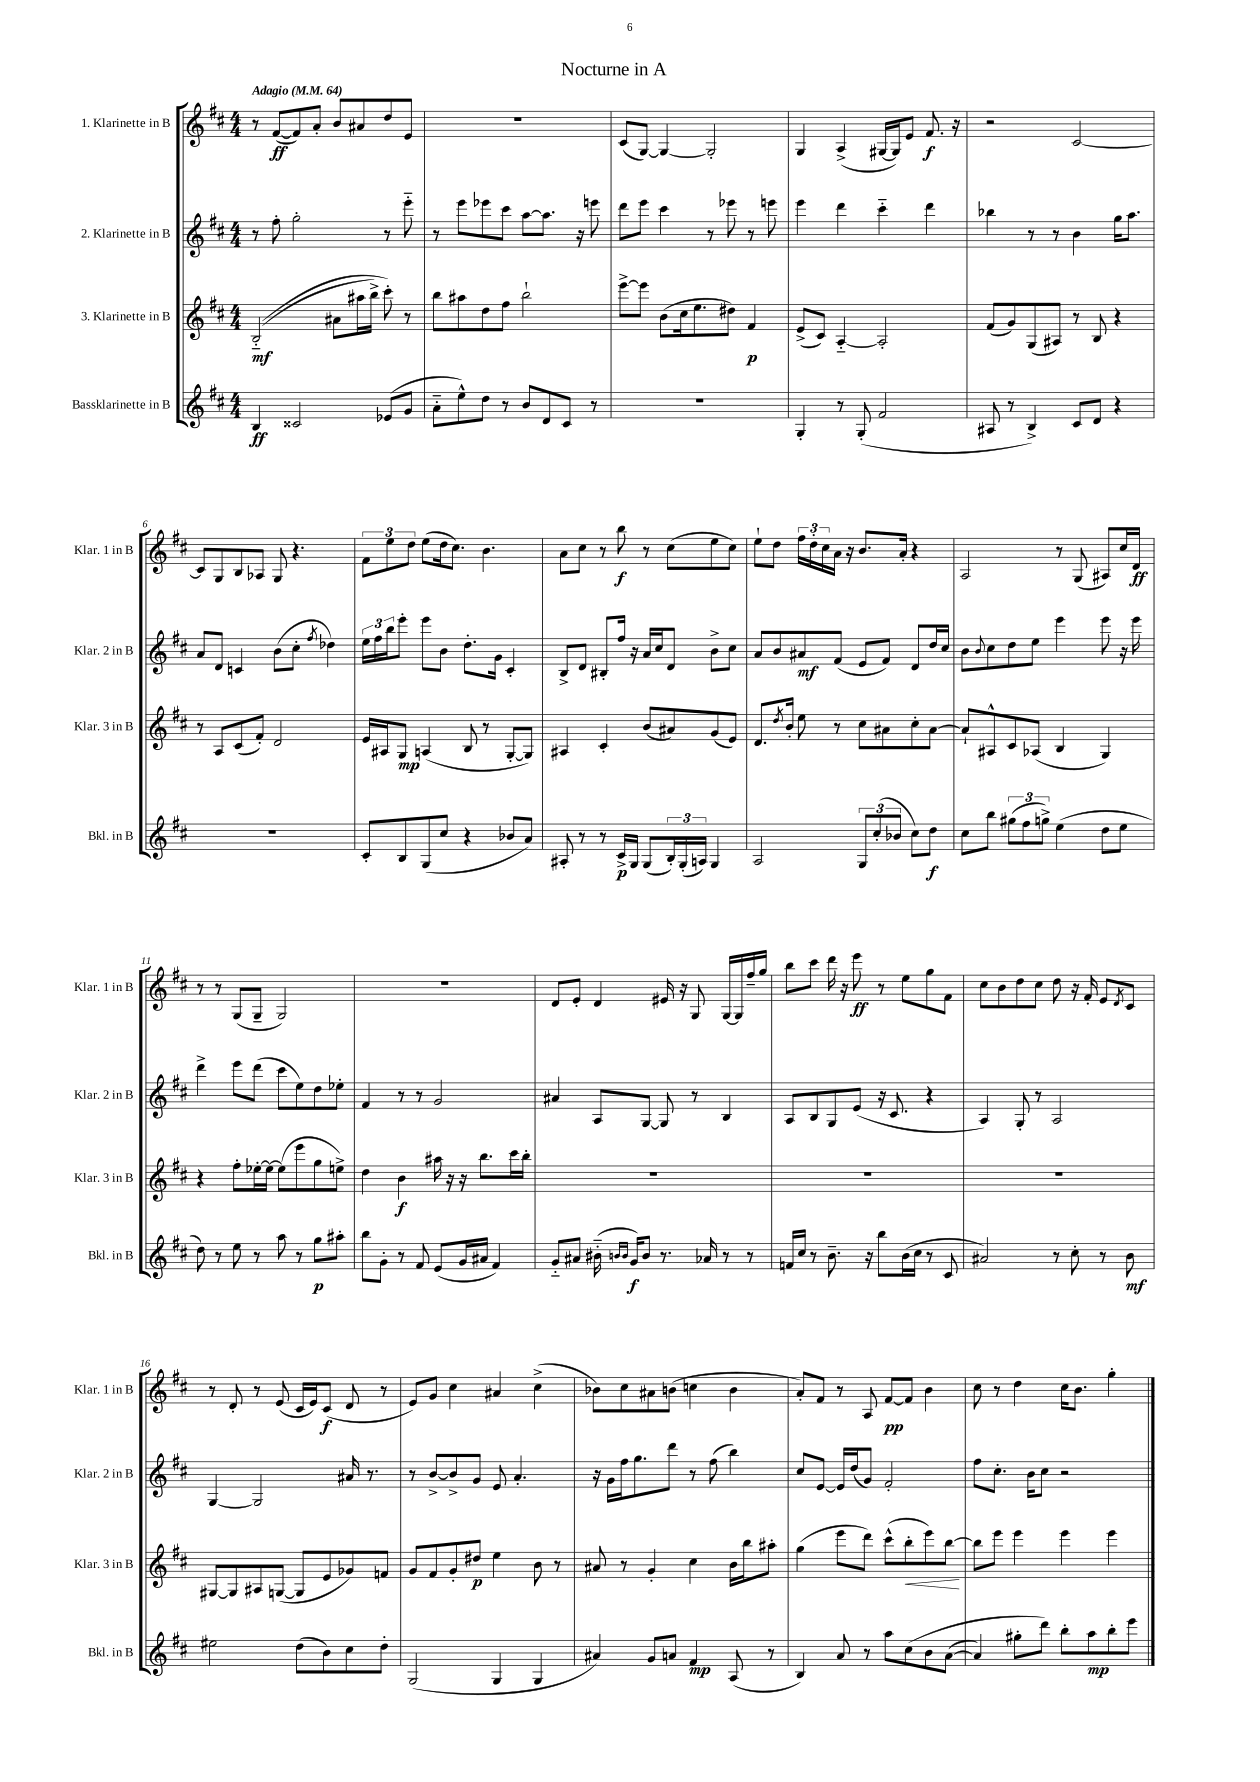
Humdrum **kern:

**kern	**dynam	**kern	**dynam	**kern	**dynam	**kern	**dynam
*part4	*part4	*part3	*part3	*part2	*part2	*part1	*part1
*staff4	*staff4	*staff3	*staff3	*staff2	*staff2	*staff1	*staff1
*I"Bassklarinette in B	*	*I"3. Klarinette in B	*	*I"2. Klarinette in B	*	*I"1. Klarinette in B	*
*I'Bkl. in B	*	*I'Klar. 3 in B	*	*I'Klar. 2 in B	*	*I'Klar. 1 in B	*
*clefG2	*	*clefG2	*	*clefG2	*	*clefG2	*
*k[f#c#]	*	*k[f#c#]	*	*k[f#c#]	*	*k[f#c#]	*
*M4/4	*	*M4/4	*	*M4/4	*	*M4/4	*
*MM64	*	*MM64	*	*MM64	*	*MM64	*
=1	=1	=1	=1	=1	=1	=1	=1
!	!	!	!	!	!	!LO:TX:a:B:t=Adagio	!
4B/	ff	((2B/	mf	8r	.	8r	.
.	.	.	.	8ff#'\	.	([8f#/L	ff
2c##X/	.	.	.	2gg'\	.	8f#/])	.
.	.	.	.	.	.	8a'/J	.
.	.	8a#X\L	.	.	.	8b/L	.
.	.	16aa#X\L	.	.	.	8a#X/	.
.	.	16bb^\JJ)	.	.	.	.	.
(8e-X/L	.	8ccc#'\)	.	8r	.	8dd/	.
8g/J	.	8r	.	8eee\	.	8e/J	.
=2	=2	=2	=2	=2	=2	=2	=2
8a\L	.	8bb\L	.	8r	.	1r	.
8ee^^\)	.	8aa#X\	.	8eee\L	.	.	.
8dd\J	.	8dd\	.	8eee-X\	.	.	.
8r	.	8ff#\J	.	8ccc#\J	.	.	.
8b/L	.	2bb`\	.	[8aa\L	.	.	.
8d/	.	.	.	8.aa\J]	.	.	.
8c#/J	.	.	.	.	.	.	.
.	.	.	.	16r	.	.	.
8r	.	.	.	8eeen\	.	.	.
=3	=3	=3	=3	=3	=3	=3	=3
1r	.	[8eee^\L	.	8ddd\L	.	(8c#/L	.
.	.	8eee\J]	.	8eee\J	.	[8G/J)	.
.	.	(8b\L	.	4ccc#\	.	4G/_	.
.	.	16cc#\k	.	.	.	.	.
.	.	8.ee\	.	.	.	.	.
.	.	.	.	8r	.	2G'/]	.
.	.	8dd#X\J)	.	8eee-X\	.	.	.
.	.	4f#/	p	8r	.	.	.
.	.	.	.	8eeen\	.	.	.
=4	=4	=4	=4	=4	=4	=4	=4
4G'/	.	(8e^/L	.	4eee\	.	4G/	.
.	.	8c#/J)	.	.	.	.	.
8r	.	[4A/	.	4ddd\	.	(4A^/	.
(8G'/	.	.	.	.	.	.	.
2f#/	.	2A'/]	.	4ccc#\	.	[16G#X/LL	.
.	.	.	.	.	.	16G#/J])	.
.	.	.	.	.	.	8e/J	.
.	.	.	.	4ddd\	.	8.f#/	f
.	.	.	.	.	.	16r	.
=5	=5	=5	=5	=5	=5	=5	=5
8A#X/	.	(8f#/L	.	4bb-X\	.	2r	.
8r	.	8g/)	.	.	.	.	.
4B^/)	.	(8G/	.	8r	.	.	.
.	.	8A#X/J)	.	8r	.	.	.
8c#/L	.	8r	.	4b\	.	[2c#/	.
8d/J	.	8B/	.	.	.	.	.
4r	.	4r	.	16gg\KL	.	.	.
.	.	.	.	8.aa\J	.	.	.
!!LO:LB:g=z
=6	=6	=6	=6	=6	=6	=6	=6
1r	.	8r	.	8a/L	.	8c#/L]	.
.	.	8A/L	.	8d/J	.	8G/	.
.	.	(8c#/	.	4cn/	.	8B/	.
.	.	8f#'/J)	.	.	.	8A-X/J	.
.	.	2d/	.	(8b\L	.	8G/	.
.	.	.	.	8cc#'\J	.	4.r	.
.	.	.	.	8qff#/	.	.	.
.	.	.	.	4dd-X\)	.	.	.
=7	=7	=7	=7	=7	=7	=7	=7
8c#'/L	.	16e/LL	.	24ee\LL	.	12f#\L	.
.	.	.	.	24ff#\	.	.	.
.	.	16A#X/J	.	.	.	.	.
.	.	.	.	24bb\J	.	12ee\	.
8B/	.	8G/J	mp	8eee'\J	.	.	.
.	.	.	.	.	.	12dd\J	.
(8G/	.	(4An/	.	8eee\L	.	(8ee\L	.
8cc#/J	.	.	.	8b\J	.	16dd\k	.
.	.	.	.	.	.	8.cc#\J)	.
4r	.	8B/	.	8.dd'\L	.	.	.
.	.	8r	.	.	.	4.b\	.
.	.	.	.	16g\Jk	.	.	.
8b-X/L	.	[8G'/L	.	4c#'/	.	.	.
8a/J)	.	8G/J])	.	.	.	.	.
=8	=8	=8	=8	=8	=8	=8	=8
8A#X'/	.	4A#X/	.	8B^/L	.	8a\L	.
8r	.	.	.	8d/J	.	8cc#\J	.
8r	.	4c#'/	.	8B#X'/L	.	8r	.
16c#^/LL	p	.	.	16ff#/Jk	.	8bb\	f
16G/JJ	.	.	.	16r	.	.	.
(8G/L	.	(8b/L	.	16a/LL	.	8r	.
.	.	.	.	16cc#/J	.	.	.
24B'/L)	.	8a#X/)	.	8d/J	.	(8cc#\L	.
(24G'/	.	.	.	.	.	.	.
24An/JJ)	.	.	.	.	.	.	.
4G/	.	(8g/	.	8b^\L	.	8ee\	.
.	.	8e/J)	.	8cc#\J	.	8cc#\J)	.
=9	=9	=9	=9	=9	=9	=9	=9
2A/	.	8.d/L	.	8a/L	.	8ee`\L	.
.	.	.	.	8b/	.	8dd\J	.
.	.	8qdd/	.	.	.	.	.
.	.	16b'/Jk	.	.	.	.	.
.	.	8ee\	.	8a#X/	mf	24ff#\LL	.
.	.	.	.	.	.	24dd'\	.
.	.	.	.	.	.	24cc#\	.
.	.	8r	.	(8f#/J	.	16a\JJ	.
.	.	.	.	.	.	16r	.
12G/L	.	8cc#\L	.	8e/L	.	8.b/L	.
(12cc#'/	.	.	.	.	.	.	.
.	.	8a#X\	.	8f#/J)	.	.	.
12b-X/J	.	.	.	.	.	.	.
.	.	.	.	.	.	16a'/Jk	.
8cc#\L)	.	8cc#'\	.	8d/L	.	4r	.
8dd\J	f	[8a#\J	.	16dd/L	.	.	.
.	.	.	.	16cc#/JJ	.	.	.
=10	=10	=10	=10	=10	=10	=10	=10
8cc#\L	.	8a#`/L]	.	8b\L	.	2A/	.
.	.	.	.	8qqb/	.	.	.
8bb\J	.	8A#X^^/	.	8cc#\	.	.	.
(12gg#X\L	.	8c#/	.	8dd\	.	.	.
12ff#\	.	.	.	.	.	.	.
.	.	(8A-X/J	.	8ee\J	.	.	.
12ggn^\J)	.	.	.	.	.	.	.
(4ee\	.	4B/	.	4eee\	.	8r	.
.	.	.	.	.	.	(8G/	.
8dd\L	.	4G/)	.	8eee\	.	8A#X/L)	.
8ee\J	.	.	.	16r	.	16cc#/L	.
.	.	.	.	16eee\	.	16d/JJ	ff
!!LO:LB:g=z
=11	=11	=11	=11	=11	=11	=11	=11
8dd\)	.	4r	.	4ddd^\	.	8r	.
8r	.	.	.	.	.	8r	.
8ee\	.	8ff#'\L	.	8eee\L	.	(8G/L	.
8r	.	[16ee-X'\L	.	(8ddd\J	.	8G~/J	.
.	.	16ee-\JJ_	.	.	.	.	.
8aa\	.	(8ee-\L]	.	8ccc#\L	.	2G/)	.
8r	.	8eee\	.	8ee\)	.	.	.
8gg\L	p	8gg\	.	8dd\	.	.	.
8aa#X'\J	.	8een^\J)	.	8ee-X'\J	.	.	.
=12	=12	=12	=12	=12	=12	=12	=12
8bb\L	.	4dd\	.	4f#/	.	1r	.
8g'\J	.	.	.	.	.	.	.
8r	.	4b\	f	8r	.	.	.
8f#/	.	.	.	8r	.	.	.
(8e/L	.	16aa#X\	.	2g/	.	.	.
.	.	16r	.	.	.	.	.
16g/L	.	16r	.	.	.	.	.
16a#X/JJ	.	8.bb\L	.	.	.	.	.
4f#/)	.	.	.	.	.	.	.
.	.	16ccc#\L	.	.	.	.	.
.	.	16bb'\JJ	.	.	.	.	.
=13	=13	=13	=13	=13	=13	=13	=13
8g/L	.	1r	.	4a#X/	.	8d/L	.
8a#X/J	.	.	.	.	.	8e'/J	.
(16b#X\	.	.	.	8A/L	.	4d/	.
16qqbn/LL	.	.	.	.	.	.	.
16qqb/JJ	.	.	.	.	.	.	.
16g/KL)	f	.	.	.	.	.	.
8b/J	.	.	.	[8G/J	.	.	.
8.r	.	.	.	8G/]	.	16e#X/	.
.	.	.	.	.	.	16r	.
.	.	.	.	8r	.	8G/	.
16a-X/	.	.	.	.	.	.	.
8r	.	.	.	4B/	.	[16G/LL	.
.	.	.	.	.	.	16G/]	.
8r	.	.	.	.	.	16ff#~/	.
.	.	.	.	.	.	16gg/JJ	.
=14	=14	=14	=14	=14	=14	=14	=14
16fn/LL	.	1r	.	8A/L	.	8bb\L	.
16cc#/JJ	.	.	.	.	.	.	.
8r	.	.	.	8B/	.	8ccc#\J	.
8.b~\	.	.	.	8G/	.	16ddd\	.
.	.	.	.	.	.	16r	.
.	.	.	.	(8e/J	.	8eee\	ff
16r	.	.	.	.	.	.	.
8bb\L	.	.	.	16r	.	8r	.
.	.	.	.	8.c#/	.	.	.
(16b\L	.	.	.	.	.	8ee\L	.
16cc#\JJ	.	.	.	.	.	.	.
8r	.	.	.	4r	.	8gg\	.
8c#/	.	.	.	.	.	8f#\J	.
=15	=15	=15	=15	=15	=15	=15	=15
2a#X/)	.	1r	.	4A/)	.	8cc#\L	.
.	.	.	.	.	.	8b\	.
.	.	.	.	8G'/	.	8dd\	.
.	.	.	.	8r	.	8cc#\J	.
8r	.	.	.	2A/	.	8dd\	.
8cc#'\	.	.	.	.	.	16r	.
.	.	.	.	.	.	16f#'/	.
8r	.	.	.	.	.	8e/L	.
.	.	.	.	.	.	8qd/	.
8b\	mf	.	.	.	.	8c#/J	.
!!LO:LB:g=z
=16	=16	=16	=16	=16	=16	=16	=16
2ee#X\	.	[8G#X/L	.	[4G/	.	8r	.
.	.	8G#/]	.	.	.	8d'/	.
.	.	8A#X/	.	2G/]	.	8r	.
.	.	([8Gn/J	.	.	.	(8e/	.
(8dd\L	.	8G/L]	.	.	.	16c#/LL	.
.	.	.	.	.	.	16e/J)	.
8b\)	.	8e/	.	.	.	(8c#/J	f
8cc#\	.	8g-X/)	.	16a#X/	.	8d/	.
.	.	.	.	8.r	.	.	.
8dd'\J	.	8fn/J	.	.	.	8r	.
=17	=17	=17	=17	=17	=17	=17	=17
(2G/	.	8g/L	.	8r	.	8e/L)	.
.	.	8f#/	.	[8b^/L	.	8g/J	.
.	.	8g'/	.	8b^/]	.	4cc#\	.
.	.	8dd#X/J	p	8g/J	.	.	.
4G/	.	4ee\	.	8e/	.	4a#X/	.
.	.	.	.	4.a'/	.	.	.
4G/	.	8b\	.	.	.	(4cc#^\	.
.	.	8r	.	.	.	.	.
=18	=18	=18	=18	=18	=18	=18	=18
4a#X/)	.	8a#X/	.	16r	.	8b-X\L)	.
.	.	.	.	16g\LL	.	.	.
.	.	8r	.	16ff#\J	.	8cc#\	.
.	.	.	.	8.gg\	.	.	.
8g/L	.	4g'/	.	.	.	8a#X\	.
8an/J	.	.	.	8ddd\J	.	(8bn\J	.
4f#/	mp	4cc#\	.	8r	.	4ccn\	.
.	.	.	.	(8ff#\	.	.	.
(8A/	.	16b\LL	.	4bb\)	.	4b\	.
.	.	16bb\J	.	.	.	.	.
8r	.	8aa#X'\J	.	.	.	.	.
=19	=19	=19	=19	=19	=19	=19	=19
4B/)	.	(4gg\	.	8cc#/L	.	8a'/L)	.
.	.	.	.	[8e/J	.	8f#/J	.
8a/	.	8eee\L	.	16e/LL]	.	8r	.
.	.	.	.	(16dd/J	.	.	.
8r	.	8ddd\J)	.	8g/J)	.	8A/	.
8aa\L	.	(8ccc#^^\L	.	2f#'/	.	[8f#/L	pp
!	!	!	!LO:HP:b	!	!	!	!
(8cc#\	.	8bb'\	<	.	.	8f#/J]	.
8b\	.	8eee\)	.	.	.	4b\	.
([8a\J	.	[8bb\J	.	.	.	.	.
.	.	.	[	.	.	.	.
=20	=20	=20	=20	=20	=20	=20	=20
4a/])	.	8bb\L]	.	8ff#\L	.	8cc#\	.
.	.	8eee\J	.	8.cc#'\J	.	8r	.
8gg#X'\L	.	4eee\	.	.	.	4dd\	.
.	.	.	.	16b\KL	.	.	.
8ddd\J)	.	.	.	8cc#\J	.	.	.
8bb'\L	.	4eee\	.	2r	.	16cc#\KL	.
.	.	.	.	.	.	8.b\J	.
8aa\	mp	.	.	.	.	.	.
8bb'\	.	4eee\	.	.	.	4gg'\	.
8eee\J	.	.	.	.	.	.	.
==	==	==	==	==	==	==	==
*-	*-	*-	*-	*-	*-	*-	*-
